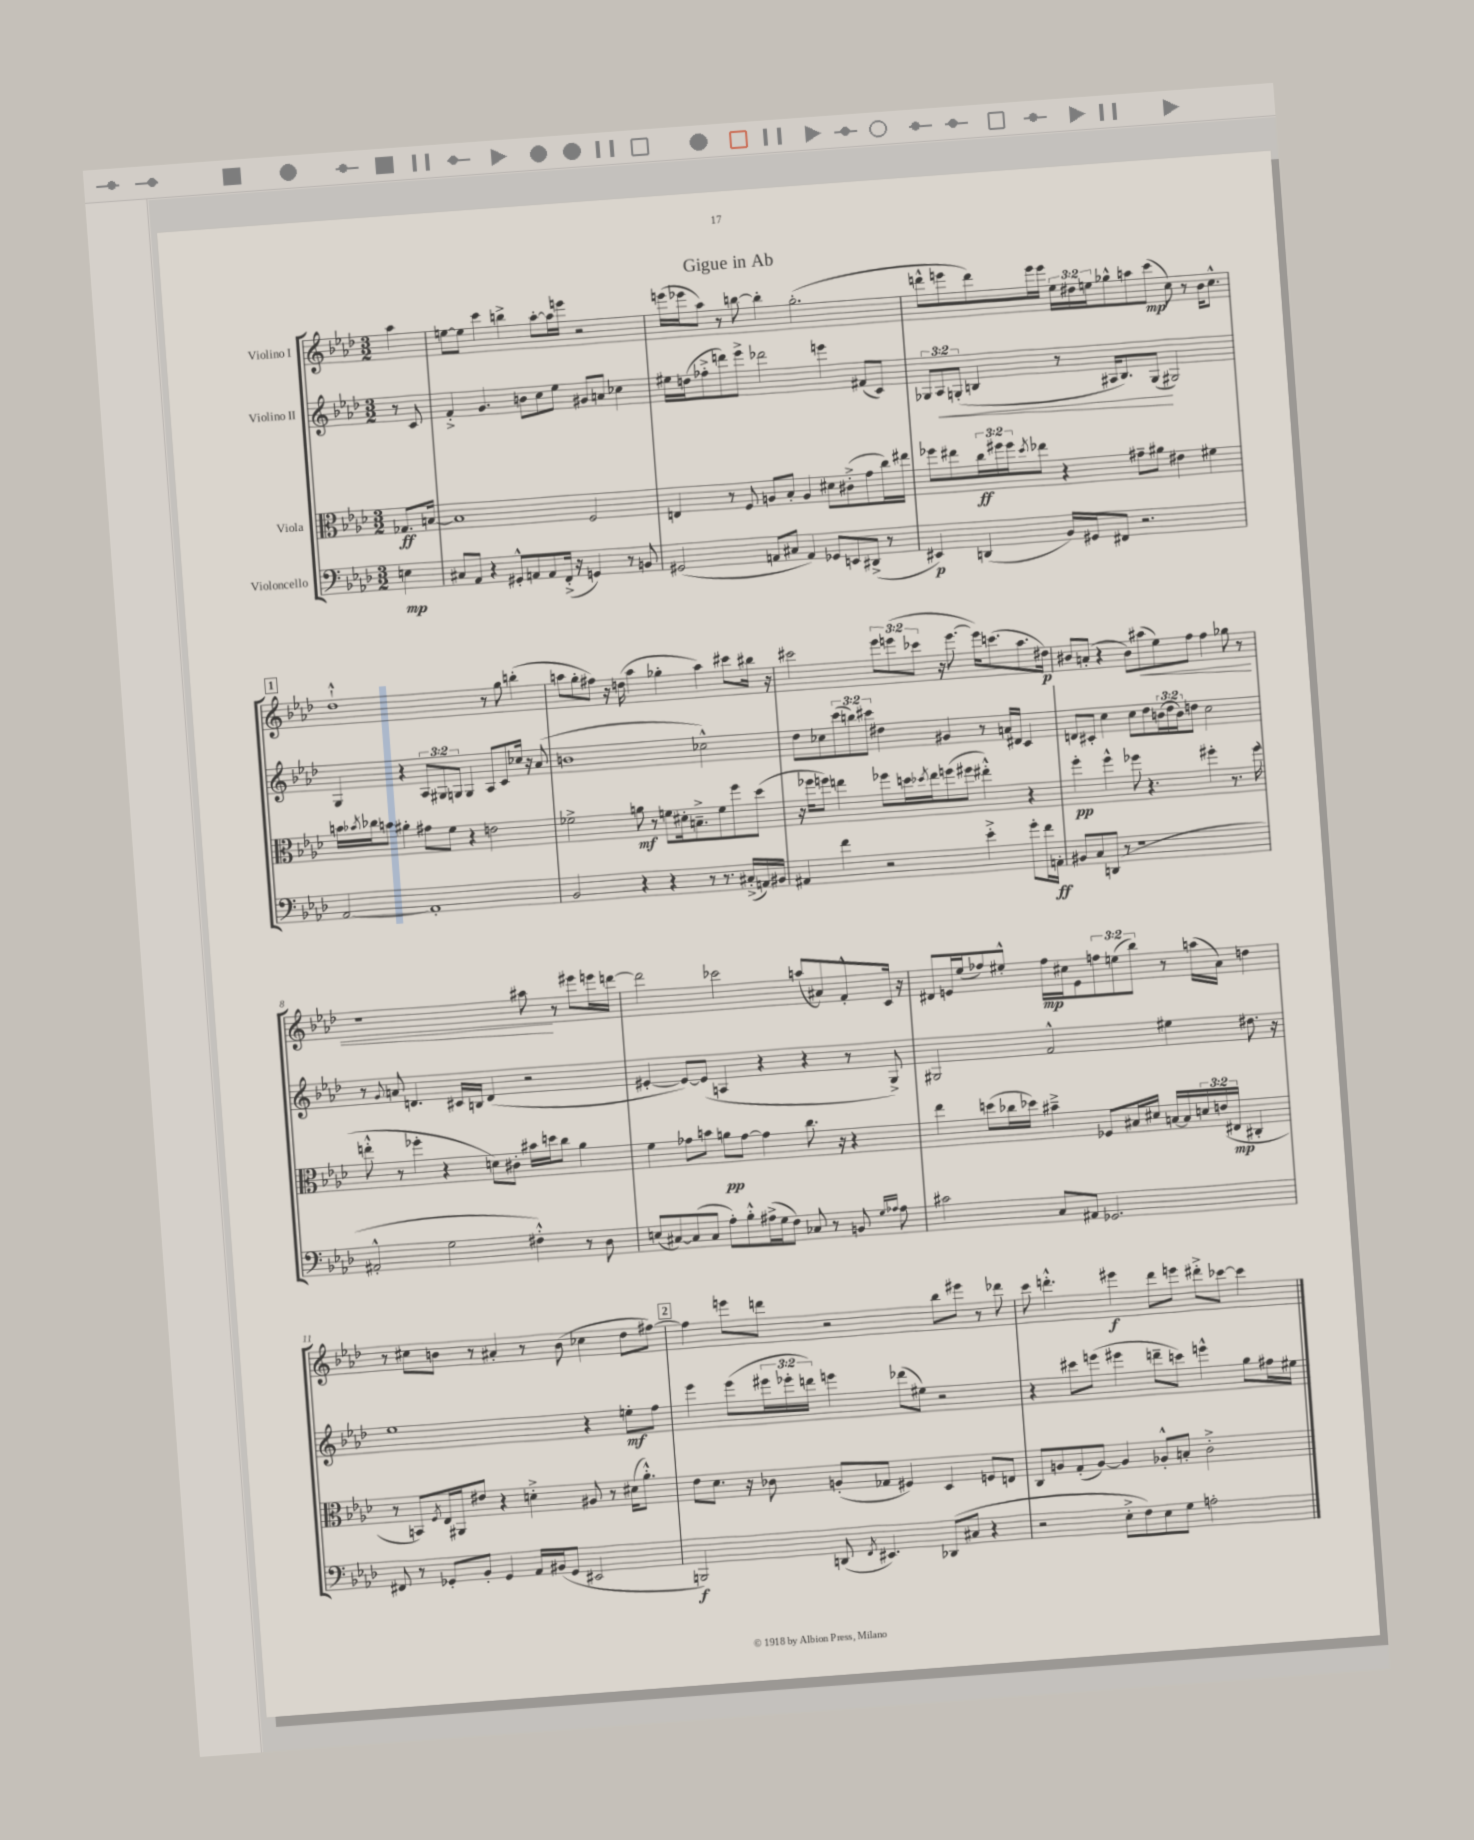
\header { title = "Gigue in Ab" }
<<
\new StaffGroup <<
\new Staff = "s0" \with { instrumentName = "Violino I" } {
    \clef treble \key aes \major \numericTimeSignature \time 3/2 \override Staff.TupletNumber.text = #tuplet-number::calc-fraction-text \partial 4
    aes''4 |
    e''8~ e''8 c'''4 b''4-> aes''8~-. aes''16 e'''16 r2 |
    e'''16( ees'''16 aes''8) r8 b''8~ b''4-. g''2.-.( |
    d'''8-^ e'''8 d'''8) e'''16 e'''16 \tuplet 3/2 { ees''16 dis''16 e''16 } ges''8-^ a''8 c'''8\mp( c''8) r8 bes'16 c''8.-^ |
    \mark \markup { \box "1" } des''1-!-^ r8 g''8 b''4-.( |
    a''8 g''8-. fis''8) r16 d''16( a''4 ges''4-. a''4) cis'''8 bis''16 r16 |
    cis'''2 \tuplet 3/2 { ees'''8 e'''8( ces'''8 } r16 e'''8.~ e'''16) c'''8.( aes''8. dis''16\p) |
    bis'8 a'8-.( r4 bis'8) ais''8\<( ees''8) f''8 f''4 ges''8 r8 |
    r1 ais''8\! r8 eis'''8 e'''16 d'''16~ |
    d'''2 ces'''2 a''8( ais'8) f'8-.-^ c'16 r16 |
    dis'8 e'16 ees''16( fes''8) eis''8-.-^ fes''16\mp cis''16 e'8 \tuplet 3/2 { f''8 e''8( bes''8) } r8 a''16( aes'16) d''4 |
    r8 cis''8 b'8 r8 ais'4-. r8 b'8( ces''4 des''8 fis''8~) |
    \mark \markup { \box "2" } fis''4 e'''8 d'''8 r2 bes''8 eis'''8 r8 des'''8 |
    c'''8 d'''4.-.-^ eis'''4\f d'''8 e'''8 dis'''8-.-> ces'''8~ ces'''4 \bar "|." |
}
\new Staff = "s1" \with { instrumentName = "Violino II" } {
    \clef treble \key aes \major \numericTimeSignature \time 3/2 \override Staff.TupletNumber.text = #tuplet-number::calc-fraction-text \partial 4
    r8 c'8 |
    f'4-.-> g'4. b'8 c''8 ees''8 gis'8 a'8 ces''4 |
    eis''16 d''16( fes''8-.-> d'''8) ees'''8-> des'''2 e'''4 fis'8( c'8) |
    \tuplet 3/2 { ges8 aes8\< g8-.( } b4 r8 ais16 b8.) g8\!( gis2) |
    \mark \markup { \box "1" } g4 r4 \tuplet 3/2 { aes8 gis8 g8 } g4 aes8 c'8 ces''16 r16 aes'8( |
    b'1 ces''2-^) |
    des''8 ces''8 \tuplet 3/2 { c'''8( b''8) cis'''8 } dis''4 gis'4 r8 a'16 dis'16 c'4 |
    d'8 cis'8-. c''4 c''8 des''8 \tuplet 3/2 { b'16( des''16 b'16) } d''8 c''2 |
    r8 \appoggiatura { g'8 } a'8 d'4. cis'16 b16 d'4( r2 |
    eis'4~-. eis'8~) eis'8( a4 r4 r4 r8 g8->) |
    gis2 f'2-^ eis''4 dis''8. r16 |
    ees''1 r4 e''8-.\mf f''8 |
    \mark \markup { \box "2" } ees'''4 ees'''8( \tuplet 3/2 { eis'''16 ees'''16-. d'''16) } e'''4 des'''8( eis''8) r2 |
    r4 cis'''8 e'''8( eis'''4 d'''8-- c'''8) e'''4-^ g''8 fis''16 eis''16 \bar "|." |
}
\new Staff = "s2" \with { instrumentName = "Viola" } {
    \clef alto \key aes \major \numericTimeSignature \time 3/2 \override Staff.TupletNumber.text = #tuplet-number::calc-fraction-text \partial 4
    ges8.\ff b16~ |
    b1 f2 |
    e4 r8 f8 a8 bes8-. a4 dis'8 cis'8-.->( g'8 c''16) eis''16 |
    fes''8 eis''8 \tuplet 3/2 { c''16\ff fis''16 fis''16 } \acciaccatura { des''8 } ees''8 r4 gis'8-- ais'8 eis'4 fis'4 |
    \mark \markup { \box "1" } b'16 \acciaccatura { bes'8 } ces''16 b'8 ais'4-. gis'8 f'8 r4 e'2 |
    fes'2-> a'8\mf r8 f'8 dis'16-. b8.---> f'8 f''8 des''8( |
    r16 fes''16 f''8) e''4 fes''8 d''16 \acciaccatura { des''8 } e''16 f''8( fis''8 eis''4-.-^) r4 |
    f''4-.\pp f''4-^ fes''8 r4. fis''4-. r8. fis''16( |
    e''8-.-^ r8 fes''4-. r4 d'8) cis'8-. bis'16 d''16 c''8 aes'4 |
    f'4 ges'8 b'8 a'8\pp ges'8~ ges'4 c''8. r16 r4 |
    ees''4 d''8( ces''16 des''16) bis'4---> fes8 bis16 dis'16 b16~ b16 \tuplet 3/2 { d'16 e'16( eis16\mp } cis4-. |
    r8 b,8) \acciaccatura { f8 } ees16 ais,16 eis'8 r4 d'4-.-> ais8 r8 dis'16( aes'8.-.-^) |
    \mark \markup { \box "2" } ees'8 des'8. r16 ces'8 a8-.( ges8 fis4) des4 f8 e8 |
    c8 a8 g8-.( a8~) a4 aes8-.-^ b8-. c'2-.-> \bar "|." |
}
\new Staff = "s3" \with { instrumentName = "Violoncello" } {
    \clef bass \key aes \major \numericTimeSignature \time 3/2 \partial 4
    e4\mp |
    cis8 aes,8 r4 gis,8-.-^ a,8 a,8 f,16-.->( r16 g,4) r8 b,8 |
    gis,2( a,8 cis8 a,4) ges,8 e,8 dis,8->( r8 |
    eis,4\p) d,4( bes,16) gis,16 fis,8 r2. |
    \mark \markup { \box "1" } aes,2~ aes,1-. |
    bes,2 r4 r4 r8 r8. cis16-.->( a,16) bis,16 |
    ais,4 f'4 r2 ees'4-.-> g'8-. f'16 a,16-.\ff |
    bis,8 c8 d,8( r8 r1 |
    ais,2-.-^ g2 fis4-.-^) r8 des8 |
    e8( cis8~) cis8( cis8 aes8-.) bes8-.-^ ais16->( g16 f8) ces8 r8 b,8 \grace { g16 aes16 } aes8 |
    cis'2 c8 ais,8 ges,2. |
    fis,8 r8 ges,8-. bes,8-. ges,4 aes,16 bis,16( ges,8 eis,2 |
    \mark \markup { \box "2" } b,,2\f) d,8( \acciaccatura { f,8 } eis,4.) des,8( cis8 r4 |
    r2 ees8-.-> f8) ees8 g8 a2-. \bar "|." |
}
>>
>>
